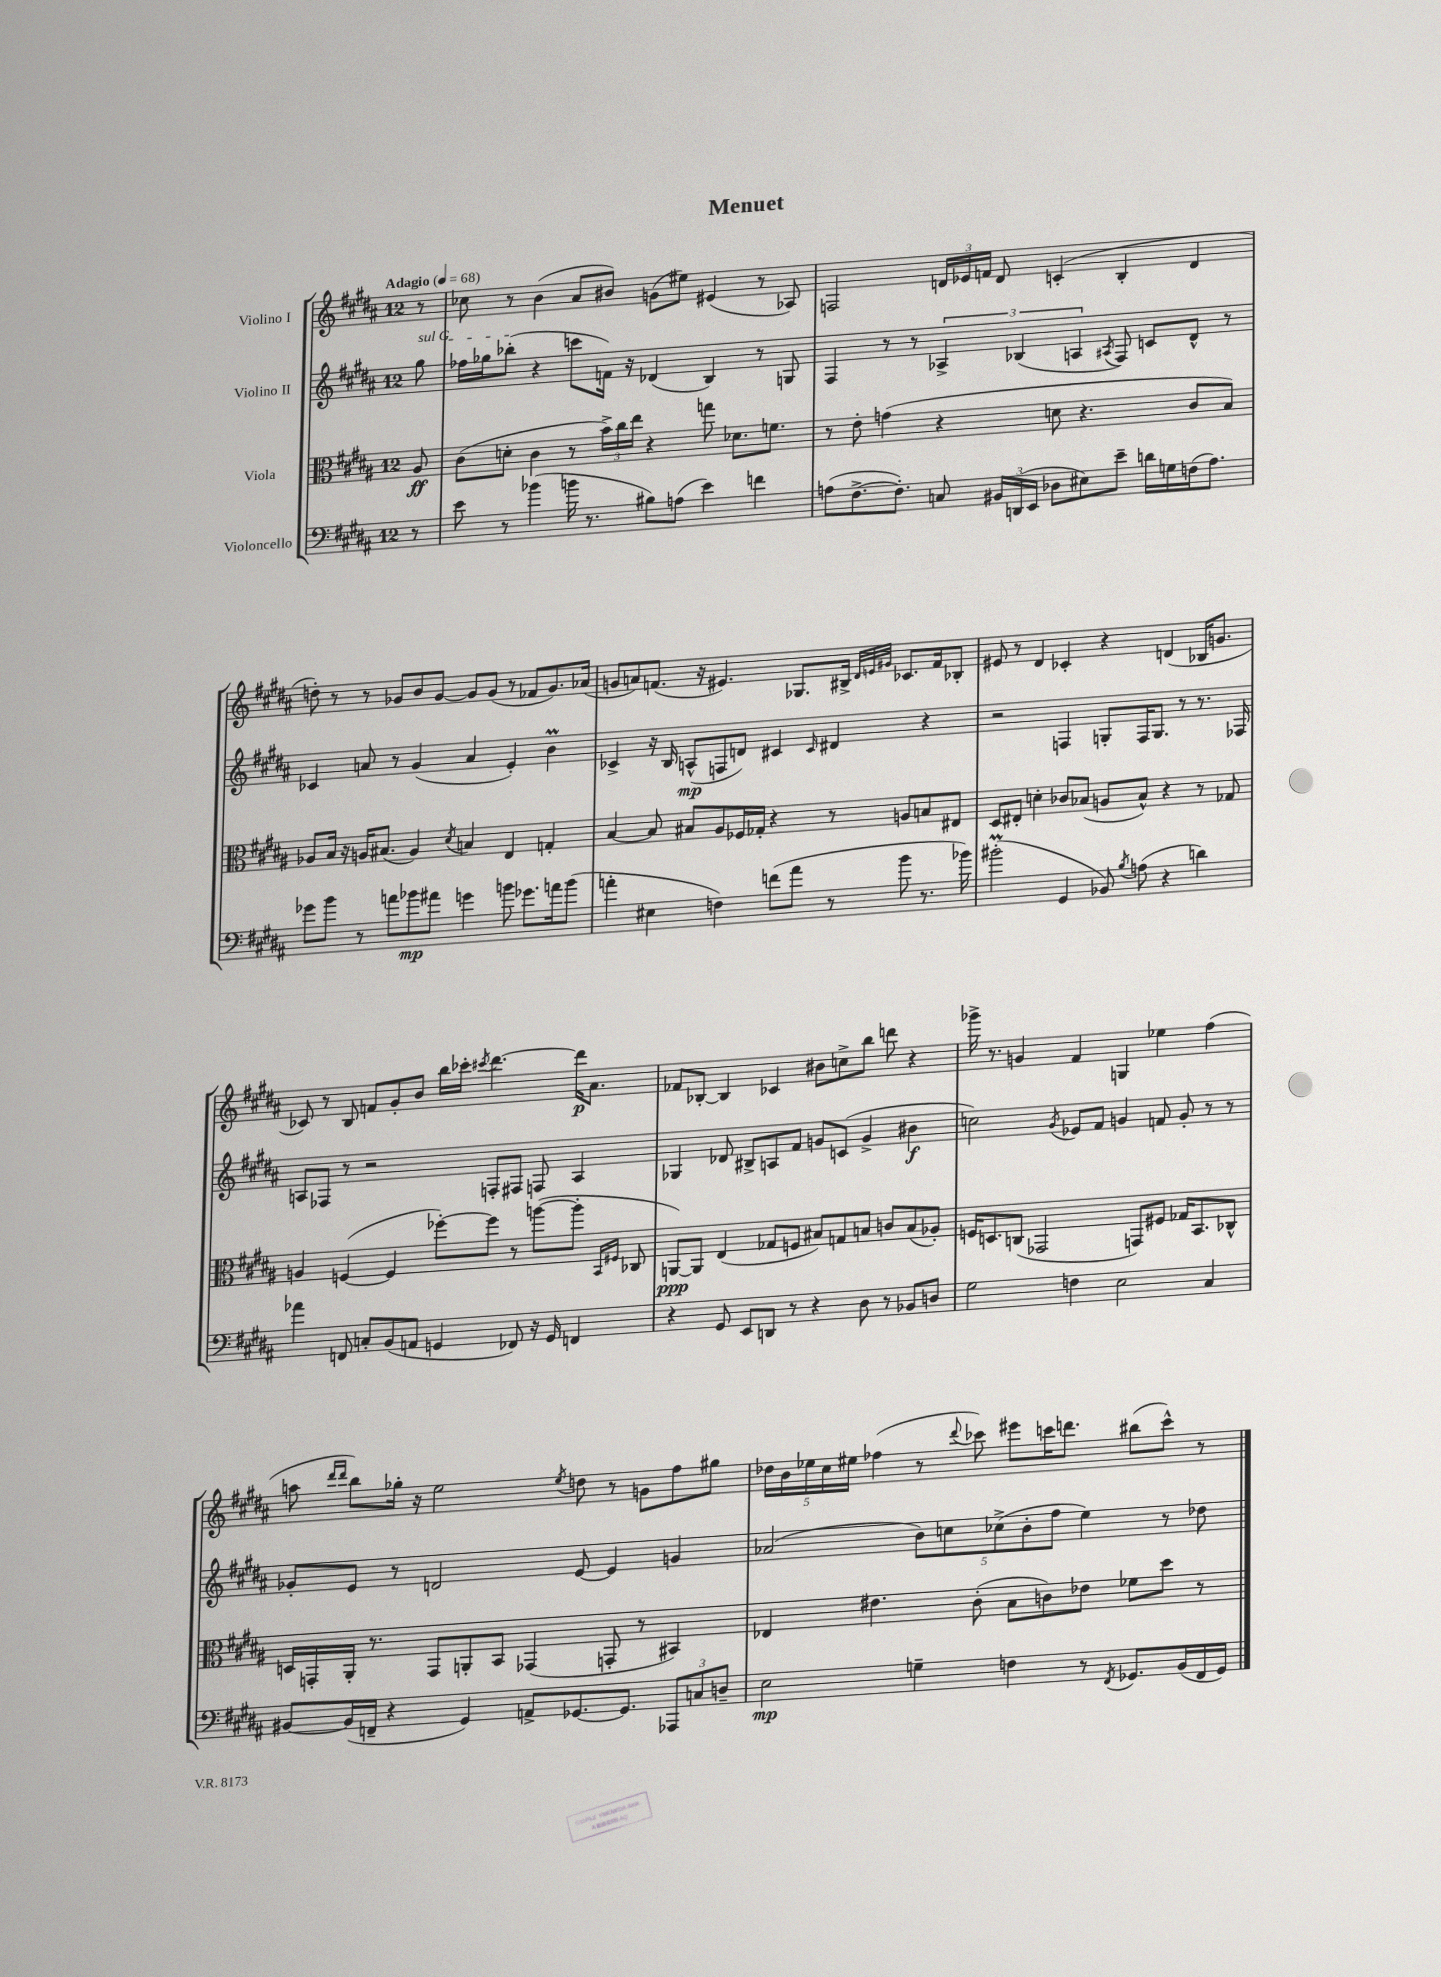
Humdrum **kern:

**kern	**kern	**kern	**kern
*staff4	*staff3	*staff2	*staff1
*clefF4	*clefC3	*clefG2	*clefG2
*k[f#c#g#d#a#]	*k[f#c#g#d#a#]	*k[f#c#g#d#a#]	*k[f#c#g#d#a#]
*M12/8	*M12/8	*M12/8	*M12/8
*MM68	*MM68	*MM68	*MM68
8r	8A#	8gg#	8r
=	=	=	=
8e	(8c#	16ff-	8cc-
.	.	16gg-	.
8r	8d'	(8bb-'	8r
(4b-	4c#	4r	(4b
16b	8r	8ccc	8a#
8.r	.	.	.
.	24b^)	16f)	8b#)
.	24cc#	.	.
.	.	16r	.
.	24ee	.	.
8B#)	4r	(4d-	(8g
(8A	.	.	8ee#)
4e)	8gg	4B)	(4e#
.	8.d-	.	.
4f	.	8r	8r
.	8.f	.	.
.	.	8G	8A-)
=	=	=	=
(8A	8r	4F#	2F
[8.F#^	8e'	.	.
.	(4g	8r	.
8.F#'])	.	.	.
.	.	8r	.
8C	4r	6A-^	24d
.	.	.	24e-
.	.	.	24f
24BB#	.	.	8d
(24DD	.	(6B-	.
24EE	.	.	.
8D-	8d	.	(4c'
.	.	6A	.
8E#)	4.r	.	.
.	.	8qA#	.
8e~	.	8F#)	4B'
16d	.	8c	.
16G	.	.	.
(16F	8c#	8d#^^	4d
8.A)	.	.	.
.	8B)	8r	.
=	=	=	=
8g-	8A-	4c-	8dd')
8b	16B	.	8r
.	16r	.	.
8r	16A	8a	8r
.	(8.B#	.	.
8a	.	8r	8g-
8b-	4A)	(4g#	8b
8a#	.	.	[8g-
.	8qd#	.	.
4g	4B	4a	8g-]
.	.	.	(8g-
8b	4E	4e')	8r
8.g-	.	.	8f-
.	4G'	4b	8.g-)
16a	.	.	.
(8b	.	.	.
.	.	.	(16a-
=	=	=	=
4a'	[4B	4c-^	8g
.	.	.	8a)
4E#	8B]	16r	(8.f
.	.	16B	.
.	8B#	(8A^^	.
.	.	.	16r
4F)	8A#	8F	4.e#)
.	16F-	8d)	.
.	16G-'	.	.
(8f	4r	4c#	.
8a	.	.	8.G-
.	.	16qqc#	.
8r	8r	4d#	.
.	.	.	16B#^
.	.	.	32qqd#
.	.	.	32qqe
.	.	.	32qqg#
8b	8A	.	8.c-
8.r	8B	4r	.
.	.	.	16f
.	8E#	.	8B-'
16b-)	.	.	.
=	=	=	=
(2b#'	8D#	2r	8e#
.	8E#'	.	8r
.	4d'	.	4d#
4GG#	8c-	4F	4c-'
.	(8B-	.	.
8BB-)	8A	8G'	4r
8qB	.	.	.
(8A	8B-^^)	16F	.
.	.	8.G	.
4r	4r	.	(4d
.	.	8r	.
4d)	8r	8.r	16B-
.	.	.	8.g
.	8G-	.	.
.	.	16F-	.
=	=	=	=
4a-	4A	8A	8c-)
.	.	8F-	8r
8FF	([4F	8r	8B
8C'	.	2r	8f
(8BB	4F]	.	8g#'
8AA	.	.	8b
4GG	[8ff-')	.	16bb
.	.	.	16ccc-'
.	.	.	8qccc#
.	8ff-]	8F'	[4.ddd#
8FF-)	8r	8F#	.
16r	([8aa	8F	.
16GG	.	.	.
4FF	8aa']	4A	16ddd#]
.	.	.	8.a#
.	16qqBB	.	.
.	16qqF#	.	.
.	8C-	.	.
=	=	=	=
4r	[8AA)	4G-	8f-
.	8AA]	.	[8B-'
8GG#	(4E	8d-	4B-]
8EE	.	8B#^	.
8DD	8G-	8A	4c-
8r	8F	8f#	.
4r	8B#)	8g	8b#
.	8G	(8c	8cc^
8D#	8B	4g^	8bb
8r	8c	.	8ddd
8BB-	(8B	4b#	4r
8D	8A-')	.	.
=	=	=	=
2G#	16F	2cc)	16ggg-^
.	8.D	.	8.r
.	(8C	.	4g
.	2GG-	.	.
.	.	8qg#	.
4F	.	8e-	4f#
.	.	8f#	.
2E	.	4g	4G
.	8GG)	.	.
.	8F#	8f	4ee-
.	16G-	8g'	.
.	8.BB	.	.
4C#	.	8r	(4ff#
.	8C-^^	8r	.
=	=	=	=
[8BB#	16D	8g-'	8aa
.	16GG'	.	.
.	.	.	16qqddd#
.	.	.	16qqddd#
(16BB#]	16AA#'	8e	8bb)
16FF~	8.r	.	.
4r	.	8r	16gg-'
.	.	.	16r
.	8GG	2d	2ee
4GG#)	8AA'	.	.
.	8BB	.	.
8AA^	(4GG-	.	.
.	.	.	8qee
[8.GG-	.	[8e	8dd
.	8GG'	4e]	8r
8.GG-]	.	.	.
.	8r	.	8g
12AAA-	4BB#)	4g	8ff#
12C	.	.	.
.	.	.	8gg#
12D~	.	.	.
=	=	=	=
2E	4E-	(2a-	20dd-
.	.	.	20b
.	.	.	20ee-
.	.	.	20cc#
.	.	.	20ee#
.	4.e#	.	(4ff-
4G~	.	10b)	8r
.	.	10cc	.
.	.	.	8qqddd#
.	(8c#'	.	8ccc-)
.	.	(10cc-^	.
4F	8B	.	8eee#
.	.	10b'	.
.	8c)	.	16ccc
.	.	10ff#	.
.	.	.	8.ddd
8r	8e-	4ee)	.
8qFF#	.	.	.
8.GG-	8f-	.	(8bb#
.	8dd#	8r	8ccc^^)
(16BB	.	.	.
16FF#	8r	8dd-	8r
16GG-)	.	.	.
==	==	==	==
*-	*-	*-	*-
